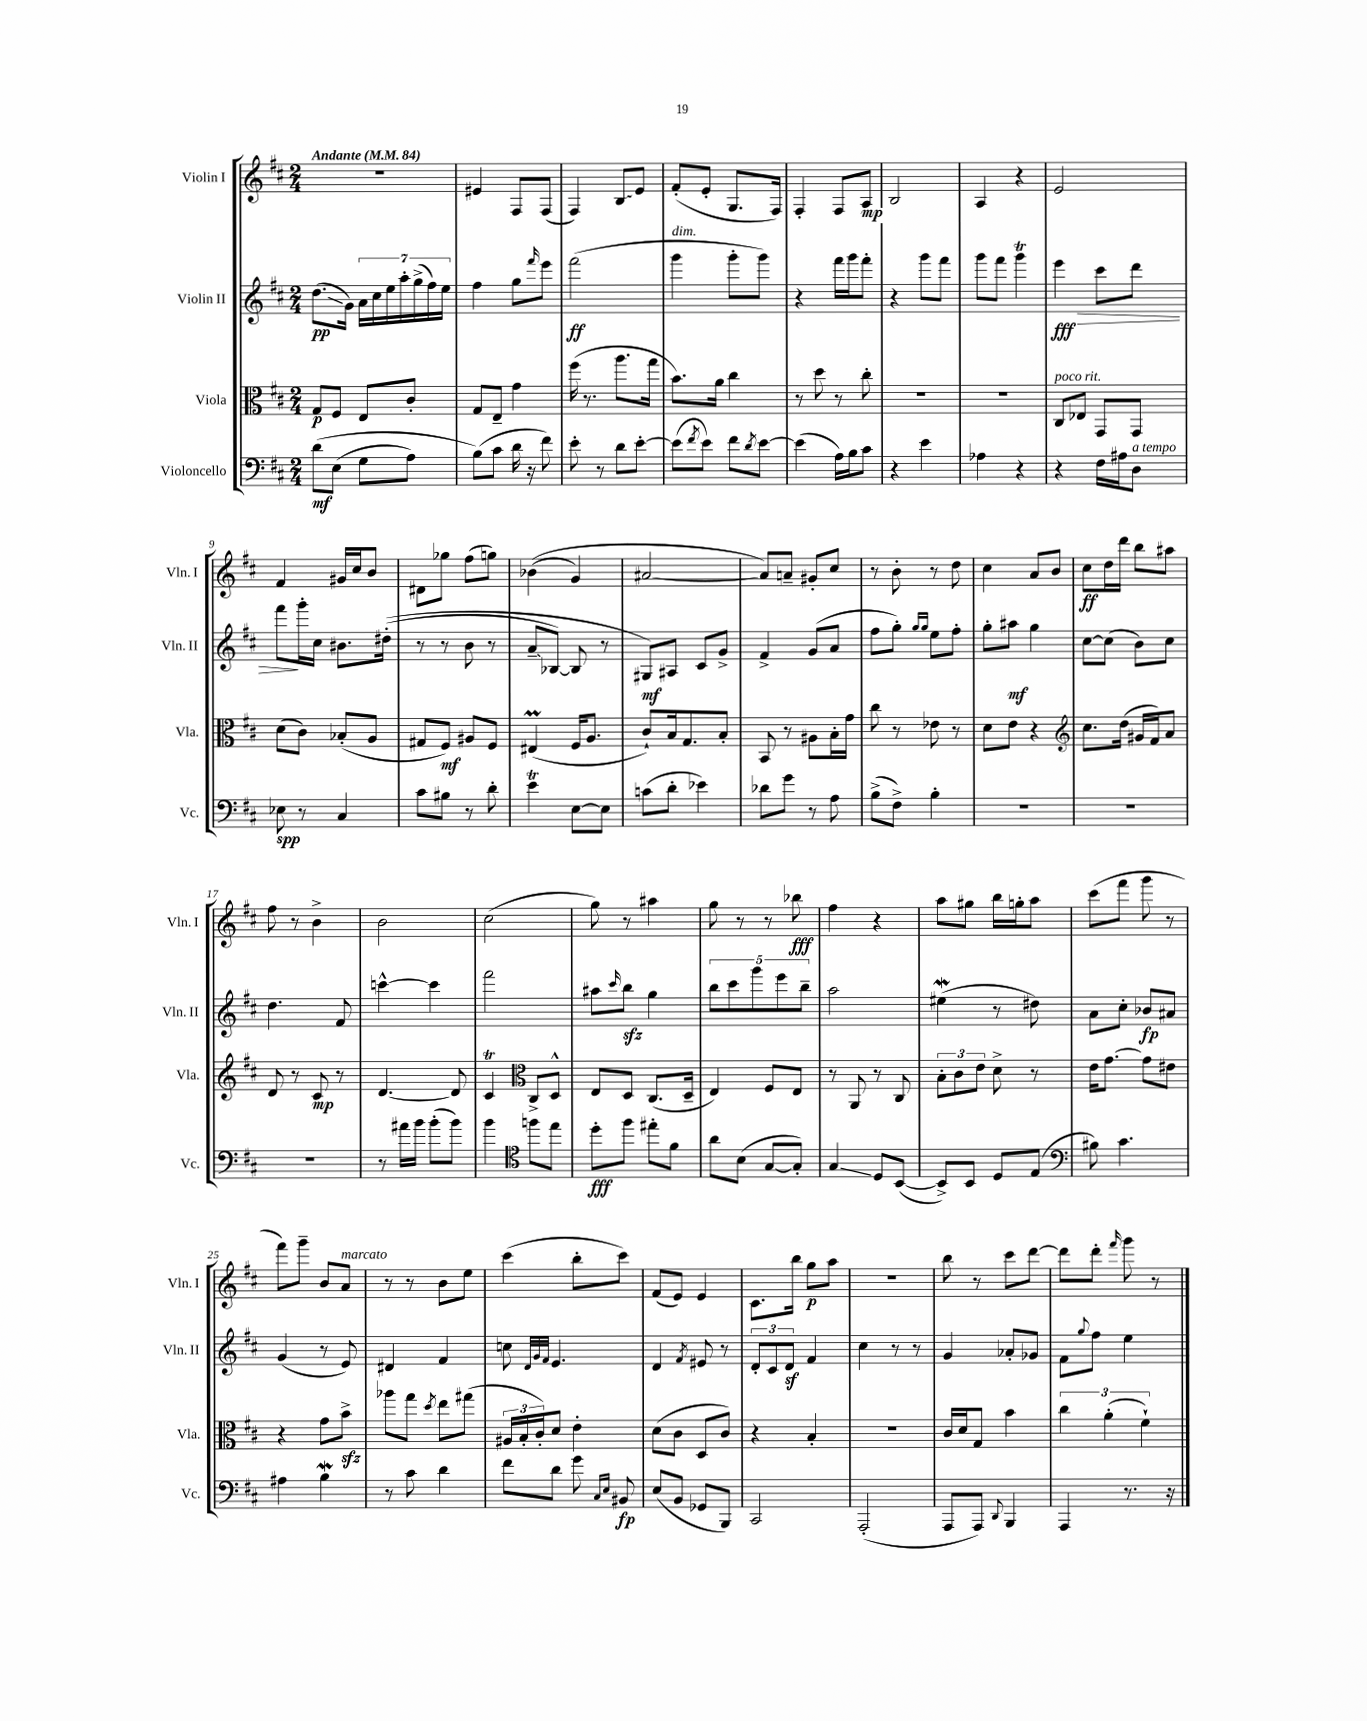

**kern	**kern	**kern	**kern
*staff4	*staff3	*staff2	*staff1
*clefF4	*clefC3	*clefG2	*clefG2
*k[f#c#]	*k[f#c#]	*k[f#c#]	*k[f#c#]
*M2/4	*M2/4	*M2/4	*M2/4
*MM84	*MM84	*MM84	*MM84
&(8d\L	8G/L	(8.dd\L	2r
(8E\J	8F#/J	.	.
.	.	16g\Jk)	.
8G\L	8E/L	28a\LL	.
.	.	28cc#\	.
.	.	28ee\	.
.	.	28aa'\	.
8A\J)	8c#'/J	.	.
.	.	(28gg^\	.
.	.	28ff#\)	.
.	.	28ee\JJ	.
=	=	=	=
(8B\L&)	8G/L	4ff#\	4e#/
8c#\J	8E~/J	.	.
16d\	4g\	8gg\L	8F#/L
16r	.	.	.
.	.	16qqfff#/	.
8f#\)	.	8eee\J	(8F#/J
=	=	=	=
8e'\	(16ff#\	(2fff#\	4F#/)
.	8.r	.	.
8r	.	.	.
8d\L	8.aa\L	.	8B/L
[8e'\J	.	.	8e/J
.	16gg\Jk	.	.
=	=	=	=
(8e\]L	8.b\L)	4ggg\	(8f#'/L
8qf#/	.	.	.
8e\J)	.	.	8e'/J
.	16a\Jk	.	.
8f#\L	4cc#\	8ggg'\L	8.G/L
8qd/	.	.	.
[8e\J	.	8ggg\J)	.
.	.	.	16F#/Jk)
=	=	=	=
(4e\]	8r	4r	4F#'/
.	8dd\	.	.
16A\LL)	8r	16fff#\LL	8F#/L
16B\J	.	16ggg\J	.
8c#\J	8cc#'\	8fff#'\J	8A/J
=	=	=	=
4r	2r	4r	2B/
4e\	.	8ggg\L	.
.	.	8fff#\J	.
=	=	=	=
4A-\	2r	8ggg\L	4A/
.	.	8fff#\J	.
4r	.	4ggg\	4r
=	=	=	=
4r	8C#/L	4eee\	2e/
.	8E-/J	.	.
16F#\LL	8GG/L	8ccc#\L	.
16A#\J	.	.	.
8D\J	8GG/J	8ddd\J	.
=	=	=	=
8E-\	(8d\L	8fff#\L	4f#/
8r	8c#\J)	16ggg'\L	.
.	.	16cc#\JJ	.
4C#/	(8B-'/L	8.b#\L	16g#/LL
.	.	.	16cc#/J
.	8A/J	.	8b/J
.	.	&((16dd#'\Jk	.
=	=	=	=
8c#\L	8G#/L	8r	8d#\L
8B#\J	8F#/J)	8r	8gg-\J
8r	8A#/L	8b\	(8ff#\L
8d'\	8F#/J	8r	8gg\J)
=	=	=	=
4e\	(4E#/	8a~/L	&((4b-\
.	.	[8B-/J)	.
[8E\L	16F#/LK	8B-/]	4g/)
.	8.A/J	.	.
8E\]J	.	8r	.
=	=	=	=
(8c\L	8c#`/L)	8G#/L&)	[2a#/
8d'\J	16B/k	8A#/J	.
.	8.G/	.	.
4e-\)	.	8c#/L	.
.	8B'/J	8g^/J	.
=	=	=	=
8d-\L	8BB/	4f#^/	8a#/]L&)
8g\J	8r	.	8a~/J
8r	8A#\L	(8g/L	8g#'/L
8A\	16B'\L	8a/J	8cc#/J
.	16g\JJ	.	.
=	=	=	=
(8B^\L	8cc#\	8ff#\L	8r
8F#^\J)	8r	8gg'\J)	8b'\
.	.	16qqgg/LL	.
.	.	16qqgg/JJ	.
4B'\	8e-\	8ee\L	8r
.	8r	8ff#'\J	8dd\
=	=	=	=
2r	8d\L	8gg'\L	4cc#\
.	8e\J	8aa#\J	.
.	4r	4gg\	8a/L
.	.	.	8b/J
=	=	=	=
*	*clefG2	*	*
2r	8.cc#\L	[8cc#\L	8cc#\L
.	.	(8cc#\]J	16dd\L
.	(16dd\Jk	.	16ddd\JJ
.	16g#/LL	8b\L)	8bb\L
.	16f#/J)	.	.
.	8a/J	8cc#\J	8aa#\J
=	=	=	=
2r	8d/	4.dd\	8ff#\
.	8r	.	8r
.	8c#/	.	4b^\
.	8r	8f#/	.
=	=	=	=
8r	[4.d/	[4ccc^^\	2b\
16a#\LL	.	.	.
16b\JJ	.	.	.
(8b'\L	.	4ccc\]	.
8b\J)	8d/]	.	.
=	=	=	=
4b\	4c#/	2fff#\	(2cc#\
*clefC4	*clefC3	*	*
8ff\L	8C#^/L	.	.
8ee\J	8D^^/J	.	.
=	=	=	=
8dd'\L	8E/L	8aa#\L	8gg\)
.	.	16qqccc#/	.
8ff#\J	8D/J	8bb\J	8r
8ee#'\L	(8.C#/L	4gg\	4aa#\
8f#\J	.	.	.
.	16D~/Jk	.	.
=	=	=	=
8a\L	4E/)	10bb\L	8gg\
.	.	10ccc#\	.
(8B\J	.	.	8r
.	.	10ggg\	.
[8G/L	8F#/L	.	8r
.	.	10eee\	.
8G'/]J)	8E/J	.	8bb-\
.	.	10bb~\J	.
=	=	=	=
4G/	8r	2aa\	4ff#\
.	8AA/	.	.
8D/L	8r	.	4r
([8BB/J	8C#/	.	.
=	=	=	=
8BB^/]L)	12B'\L	(4ee#\	8aa\L
.	12c#\	.	.
8BB/J	.	.	8gg#\J
.	12e\J	.	.
8D/L	8d^\	8r	16bb\LL
.	.	.	16gg'\J
(8E/J	8r	8dd#\)	8aa\J
=	=	=	=
*clefF4	*	*	*
8B#\)	16e\LK	8a\L	(8ccc#\L
.	[8.g\J	.	.
4.c#\	.	8cc#'\J	8fff#\J
.	8g\]L	8b-/L	8ggg\
.	8e#\J	8a#/J	8r
=	=	=	=
4A#\	4r	(4g/	8fff#\L)
.	.	.	8ggg~\J
4B\	8g\L	8r	8b/L
.	8b^\J	8e/)	8a/J
=	=	=	=
8r	8aa-\L	4d#/	8r
8c#\	8gg\J	.	8r
.	8qdd/	.	.
4d\	8ee\L	4f#/	8b\L
.	(8gg#\J	.	8ee\J
=	=	=	=
8f#\L	24A#/LL	8cc\	(4ccc#\
.	24B'/	.	.
.	24c#'/J)	.	.
.	.	32qqd/LLL	.
.	.	32qqg/	.
.	.	32qqf#/JJJ	.
8d\J	8d/J	4.e/	.
8g\	4e'\	.	8bb'\L
16qqC#/LL	.	.	.
16qqE/JJ	.	.	.
8BB#/	.	.	8ccc#\J)
=	=	=	=
(8E/L	(8d\L	4d/	(8f#/L
8BB/J	8c#\J	.	8e/J)
.	.	8qf#/	.
8GG-/L	8D/L	8e#/	4e/
8BBB/J)	8c#/J)	8r	.
=	=	=	=
2CC#/	4r	12d'/L	8.c#\L
.	.	12c#/	.
.	.	12d/J	.
.	.	.	16bb\Jk
.	4B'/	4f#/	8gg\L
.	.	.	8aa\J
=	=	=	=
(2AAA'/	2r	4cc#\	2r
.	.	8r	.
.	.	8r	.
=	=	=	=
8AAA/L	16c#/LL	4g/	8bb\
.	16d/J	.	.
8AAA/J)	8G/J	.	8r
8qqDD/	.	.	.
4BBB/	4b\	8a-'/L	8ccc#\L
.	.	8g-/J	[8ddd\J
=	=	=	=
4AAA/	6cc#\	8f#\L	8ddd\]L
.	.	8qqgg/	.
.	.	8ff#\J	8ddd'\J
.	(6a'\	.	.
.	.	.	16qqfff#/
8.r	.	4ee\	8ggg\
.	6f#`\)	.	.
.	.	.	8r
16r	.	.	.
==	==	==	==
*-	*-	*-	*-
